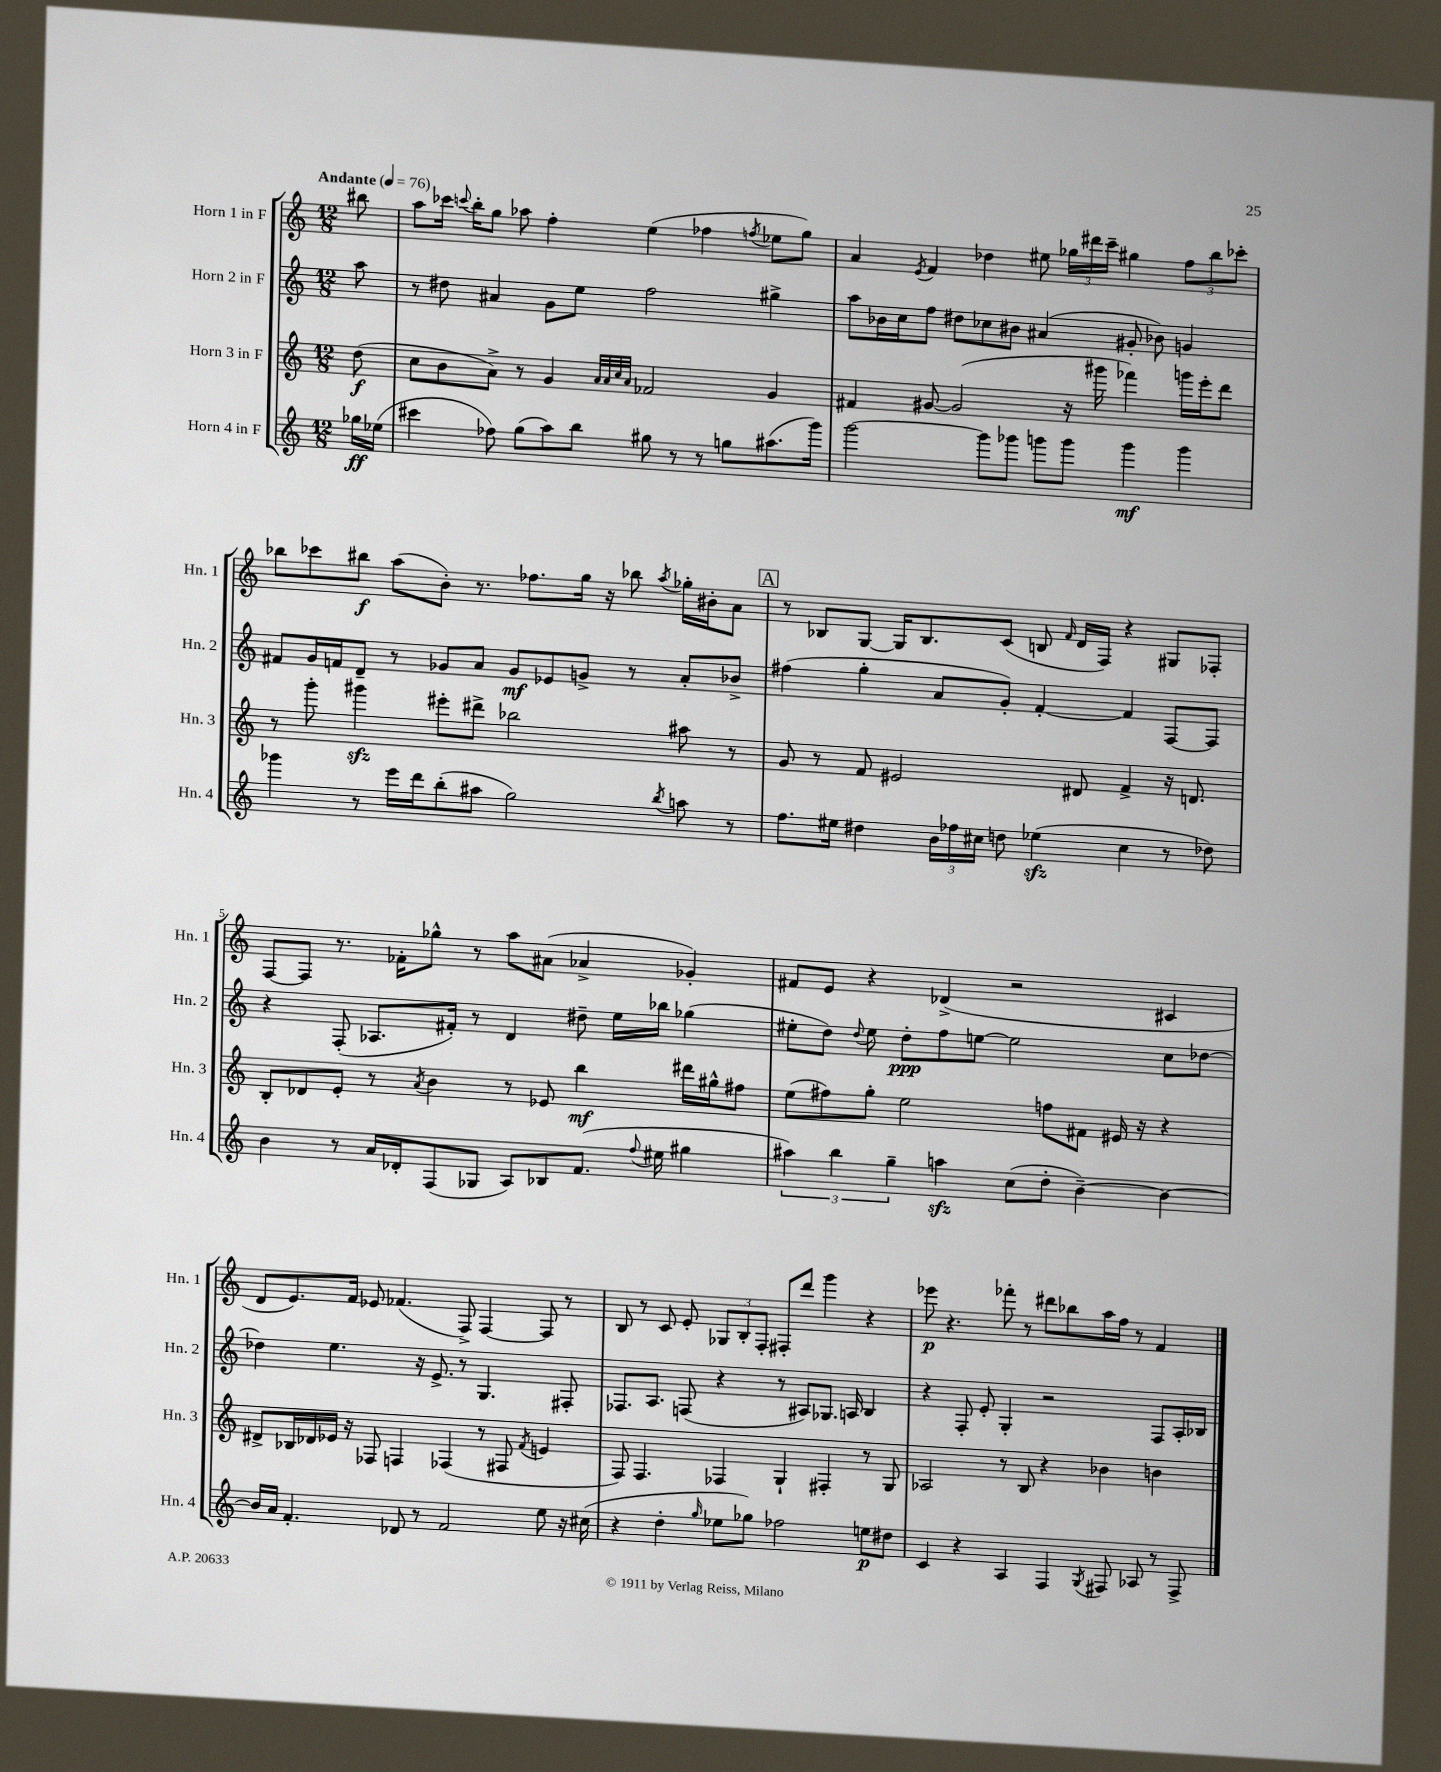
<<
\new StaffGroup <<
\new Staff = "s0" \with { instrumentName = "Horn 1 in F" shortInstrumentName = "Hn. 1" } {
    \clef treble \key c \major \numericTimeSignature \time 12/8 \partial 8 \tempo "Andante" 4 = 76
    \autoBeamOff bis''8 |
    a''8[ ces'''16] \appoggiatura { c'''8 } b''16[-. g''8] aes''8 f''4-. e''4( fes''4 \acciaccatura { f''8 } ees''8[ g''8]) |
    a'4 \acciaccatura { e'8 } f'4 des''4 eis''8 \tuplet 3/2 { ges''16[ dis'''16 c'''16]-- } gis''4 \tuplet 3/2 { f''8[ b''8 ces'''8]-. } |
    bes''8[ ces'''8 bis''8]\f a''8[( b'8]-.) r8. fes''8.[ g''16] r16 bes''8 \acciaccatura { a''8 } ges''16[-. bis'16-. a'8] |
    \mark \markup { \box "A" } r8 bes8[ g8]~ g16[ bes8. c'8]( b8 \grace { f'16 } d'16[ f16]) r4 gis8[ fes8]-. |
    f8[~ f8] r8. fes'16[-. ges''8]-^ r8 a''8[ ais'8]( aes'4-> ges'4-.) |
    fis'8[ e'8] r4 des'4->( r2 cis'4 |
    d'8[ e'8.) f'16] ees'8 fes'4.( f8->) f4~ f8 r8 |
    b8 r8 c'8 e'8-. \tuplet 3/2 { ges8[ b8-. f8]-. } fis8[-. d'''8] g'''4 r4 |
    ees'''8\p r4. fes'''8-. r8 dis'''8[ bes''8 a''16 f''16] r8 f'4 \bar "|." |
}
\new Staff = "s1" \with { instrumentName = "Horn 2 in F" shortInstrumentName = "Hn. 2" } {
    \clef treble \key c \major \numericTimeSignature \time 12/8 \partial 8
    \autoBeamOff a''8 |
    r8 dis''8 ais'4 g'8[ e''8] f''2 gis''4-> |
    a''8[ bes'16 c''16 f''8] dis''8[ ces''8 bis'8] ais'4( gis'8-. bes'8) g'4 |
    fis'8[ g'16 f'16 d'8]-- r8 ges'8[ a'8] ges'8[\mf ees'8 g'8]-> r8 a'8[-. bes'8]-> |
    \mark \markup { \box "A" } fis''4( g''4-. a'8[ g'8]-.) f'4~-. f'4 f8[~ f8] |
    r4 f8-.( aes8.[ fis'16]-.) r8 d'4 dis''8-- e''16[ bes''16] ges''4( |
    eis''8[-. d''8]) \appoggiatura { d''8 } eis''8 d''8[-.\ppp f''8 e''8]~ e''2 c''8[ des''8]~ |
    des''4 e''4. r16 e'8.-> r8 g4. fis8-. |
    fes8.[ a8.] f8( r4 r8 ais8[) ges8.] a16 b4 |
    r4 f8-. e'8-. g4-. r2 f8[ a16-. bes16] \bar "|." |
}
\new Staff = "s2" \with { instrumentName = "Horn 3 in F" shortInstrumentName = "Hn. 3" } {
    \clef treble \key c \major \numericTimeSignature \time 12/8 \partial 8
    \autoBeamOff d''8\f( |
    c''8[ b'8 a'8]->) r8 g'4 \grace { a'32[ a'32 c''32 a'32] } fes'2 g'4 |
    fis'4 gis'8~ gis'2( r16 gis'''16 fes'''4) g'''16[ e'''16-. d'''8] |
    r8 g'''8-. gis'''4\sfz eis'''8[-. dis'''8]-> bes''2 ais''8 r8 |
    \mark \markup { \box "A" } g'8 r8 f'8 eis'2 dis'8 f'4-> r16 d'8. |
    b8[-. des'8 e'8]-. r8 \acciaccatura { a'8 } b'4 r8 ees'8 b''4\mf dis'''16[ gis''16-^ fis''8] |
    e''8[( fis''8) g''8]-. e''2 f''8[ fis'8] eis'16 r16 r4 |
    dis'8[-> bes16 des'16 ees'16] r16 fes8 f4 fes4( r8 fis8 \acciaccatura { f'8 } e'4 |
    f8) f4. fes4 g4-! fis4-. r8 g8 |
    aes2 r8 b8 r4 bes'4 b'4 \bar "|." |
}
\new Staff = "s3" \with { instrumentName = "Horn 4 in F" shortInstrumentName = "Hn. 4" } {
    \clef treble \key c \major \numericTimeSignature \time 12/8 \partial 8
    \autoBeamOff ges''16[\ff ees''16]( |
    cis'''4 fes''8) g''8[( a''8) b''8] gis''8 r8 r8 g''8[ ais''8.( g'''16]) |
    g'''2~ g'''8[ ges'''8] g'''8[ g'''8] g'''4\mf g'''4 |
    ges'''4 r8 e'''16[ d'''16 b''8-.( ais''8] g''2) \acciaccatura { b''8 } a''8 r8 |
    \mark \markup { \box "A" } f''8.[ eis''16] dis''4 \tuplet 3/2 { b'16[ fes''16 cis''16] } d''8 ees''4\sfz( cis''4 r8 des''8) |
    b'4 r8 a'16[ des'16-. f8( ges8] a8[) bes8 f'8.]( \appoggiatura { f''8 } eis''16 gis''4 |
    \tuplet 3/2 { ais''4) b''4 g''4-- } a''4\sfz c''8[( d''8]-. b'4~--) b'4~ |
    b'16[ a'16] f'4.-. des'8 r8 f'2 e''8 r16 cis''16( |
    r4 d''4-. \grace { g''16 } ees''8[ ges''8]) fes''2 e''8[\p dis''8] |
    c'4 r4 a4 f4 \acciaccatura { g8 } fis8 aes8 r8 fis8-> \bar "|." |
}
>>
>>
\layout { \context { \Score \override BarNumber.break-visibility = ##(#f #t #t) barNumberVisibility = #(every-nth-bar-number-visible 5) } }
